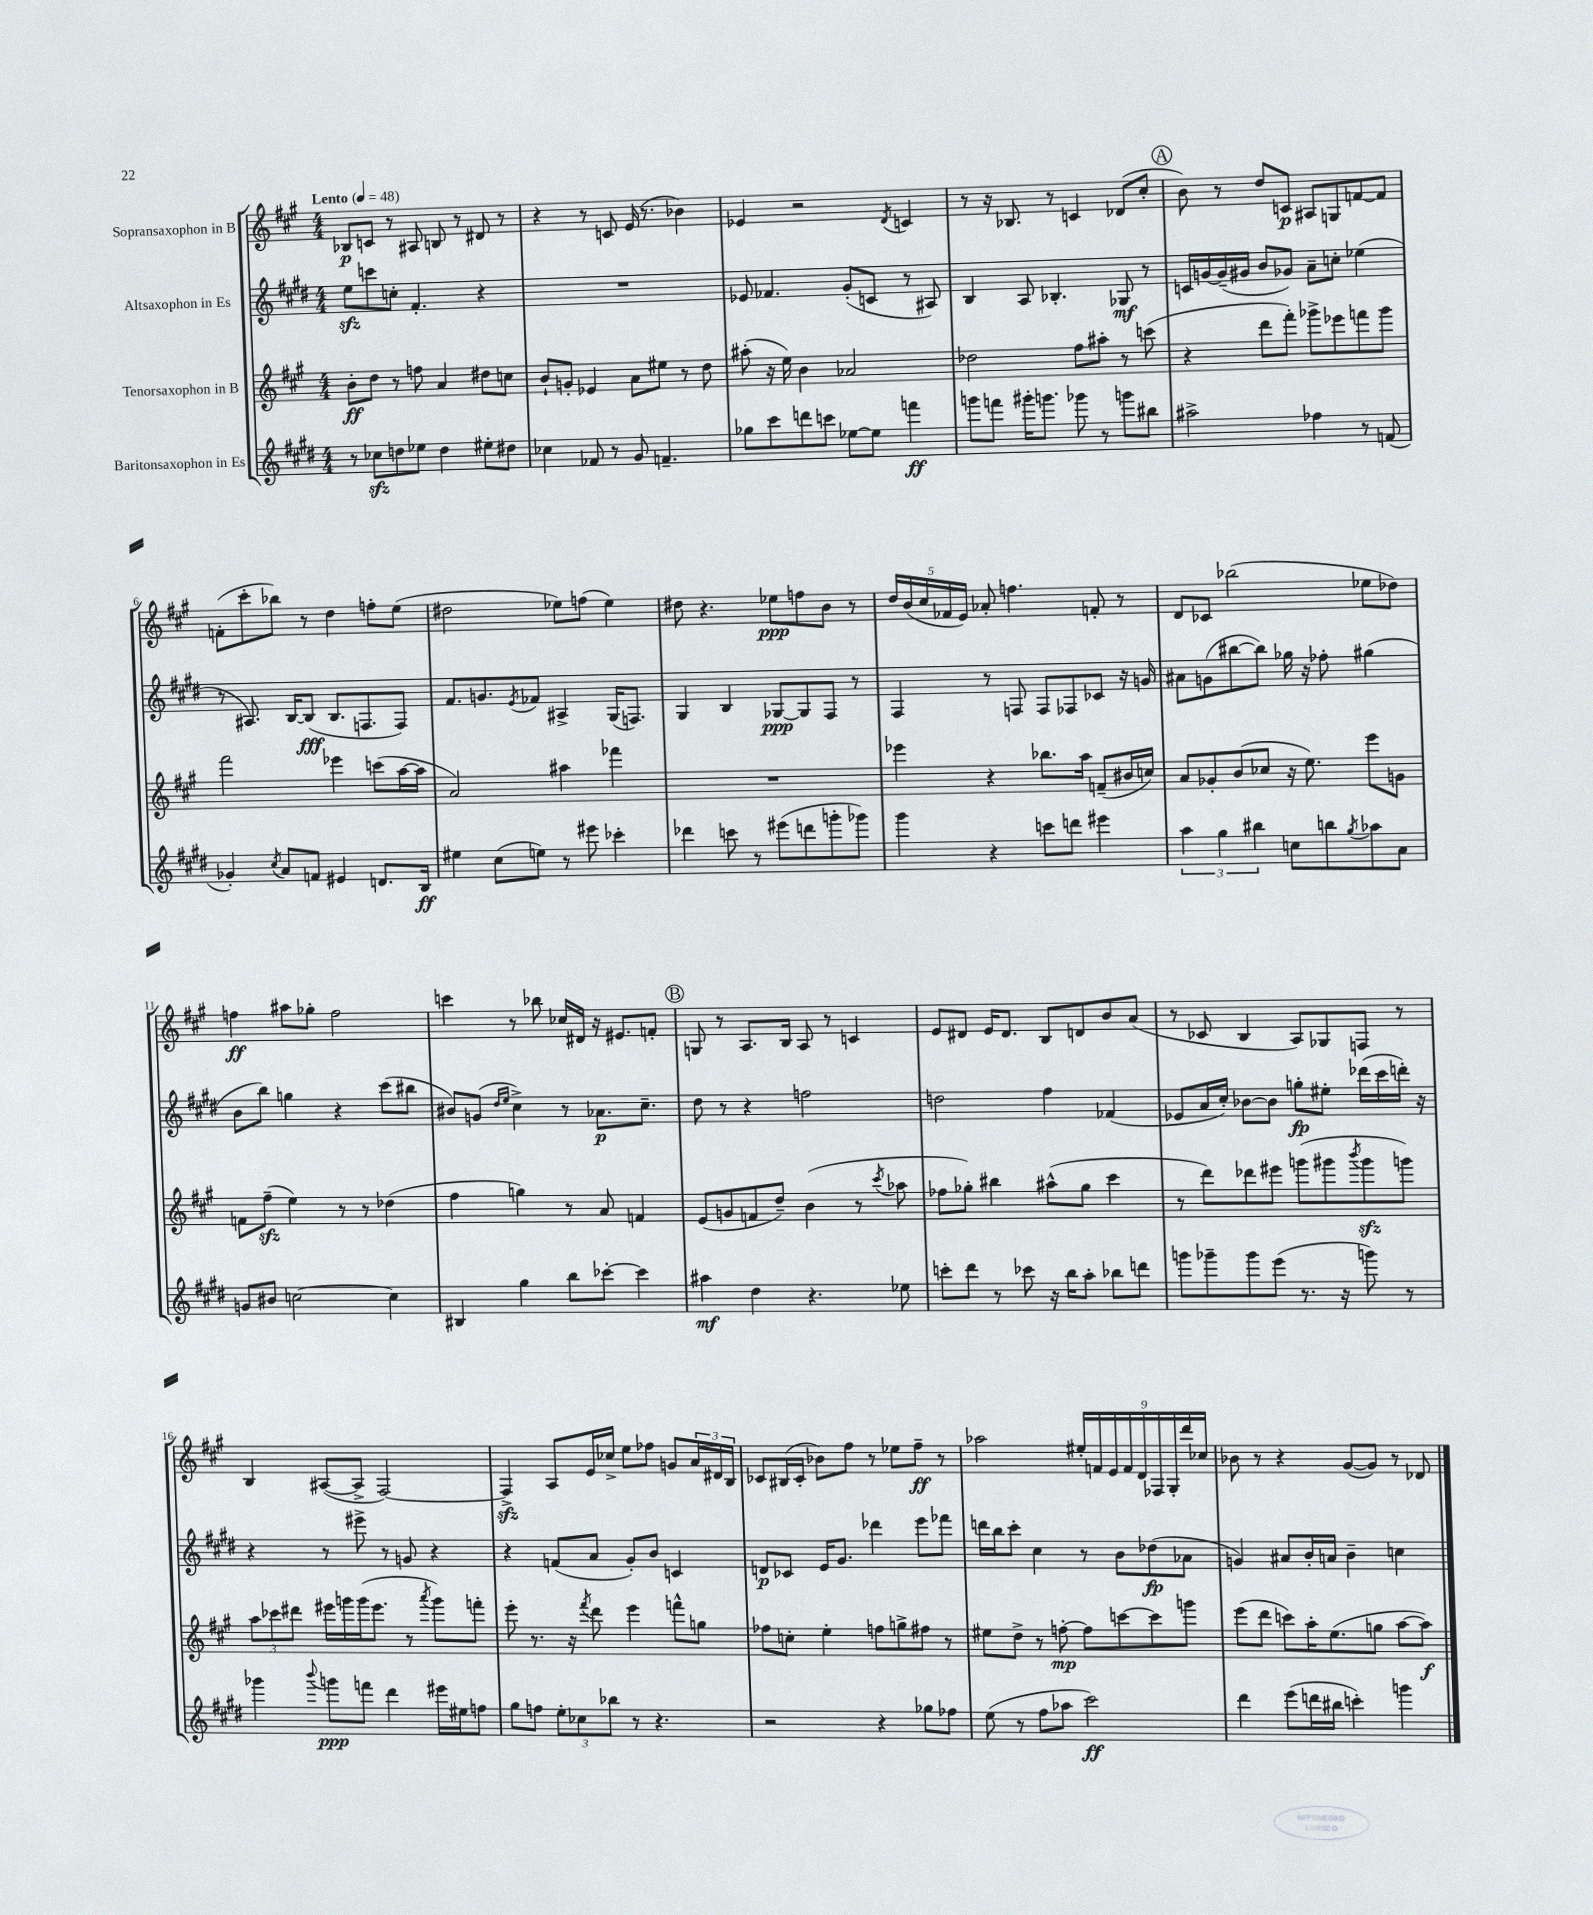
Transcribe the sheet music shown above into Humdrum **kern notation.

**kern	**kern	**kern	**kern
*staff4	*staff3	*staff2	*staff1
*clefG2	*clefG2	*clefG2	*clefG2
*k[f#c#g#d#]	*k[f#c#g#]	*k[f#c#g#d#]	*k[f#c#g#]
*M4/4	*M4/4	*M4/4	*M4/4
*MM48	*MM48	*MM48	*MM48
8r	8b'	8ee	8B-
8cc-	8dd	8ccc	8c
8dd	8r	8cc'	8r
8ee-	8ff	4.f#'	8A#
4dd	4a	.	8B
.	.	.	8r
8ee#'	8dd#	4r	8d#
8dd#	8cc	.	8r
=	=	=	=
4cc-	8b`	1r	4r
.	8g'	.	.
8f-	4e-	.	8r
8r	.	.	8c
8g#	8a	.	(16e
.	.	.	8.r
4.f~	8ee#	.	.
.	8r	.	4b-)
.	8dd	.	.
=	=	=	=
8gg-	(8aa#'	8e-	4e-
8ccc#	16r	4.f-	.
.	16ee)	.	.
8ddd	4b	.	2r
8ccc	.	.	.
[8ee-	2a-	(8g#'	.
8ee-]	.	8c	.
.	.	.	8qd
4fff	.	8r	4c
.	.	8A#)	.
=	=	=	=
8ggg	2dd-	4B	8r
8fff	.	.	16r
.	.	.	8.B-
16ggg#'	.	8A	.
8.ggg	.	.	.
.	.	4.B-'	8r
8ggg-	8ff#	.	4c
8r	8aa#'	.	.
8ggg	8r	8G-	(8d-
8bb#	(8ccc	8r	8cc#'
=	=	=	=
2aa#^	4r	16c	8b)
.	.	[16g	.
.	.	(16g~]	8r
.	.	16g#	.
.	8ddd	8b	8dd
.	8fff#')	8g-)	8c
4ff-	8ggg-^	8a~	8A#
.	8eee-	8cc'	8G
8r	8fff	(4ee-	[8f
(8f	8ggg-	.	8f]
=	=	=	=
4g-')	2fff#	8r	(8f'
.	.	8.A#)	8ccc#'
8qcc#	.	.	.
8a	.	.	8bb-)
.	.	[16B	.
8f	.	(8B]	8r
4e#	4eee-	8.B	4dd
.	.	8.F	.
8.d	(8ccc	.	8ff'
.	[16aa	8F)	(8ee
16B	16aa]	.	.
=	=	=	=
4ee#	2a)	8.f#	2dd#
.	.	8.g	.
(8cc#	.	.	.
.	.	8qe	.
8ee)	.	8f-	.
8r	4aa#	4A#^	8ee-)
8eee#	.	.	(8ff
4ccc-'	4fff-	(16G#	4ee-)
.	.	8.F)	.
=	=	=	=
4ddd-	1r	4G#	8dd#
.	.	.	4.r
8ccc	.	4B	.
8r	.	.	.
(8eee#	.	[8G-	8ee-
8ddd	.	8G-]	8ff
8ggg'	.	8F#	8b
8ggg-)	.	8r	8r
=	=	=	=
4ggg#	4eee-	4F#	20dd
.	.	.	(20b
.	.	.	20cc#
.	.	.	20f-
.	.	.	20e)
4r	4r	8r	8a-'
.	.	8F	4.ff
8ccc	8.bb-	8F	.
8ddd	.	8F-	.
.	16aa	.	.
4eee#	(8f~	8c-	8f'
.	16b#	16r	8r
.	16cc)	16g	.
=	=	=	=
6aa	8a	8a#	8d
.	8g-'	(8g	8c-
6gg#	.	.	.
.	(8b	[8bb#	(2bb-
6bb#	.	.	.
.	8cc-	8bb#])	.
8cc	16r	16gg-	.
.	8.ee)	16r	.
8bb	.	8ff-'	.
8qgg#	.	.	.
8aa-	8eee	(4gg#	8ee-
8a	8g	.	8dd-)
=	=	=	=
8g	8f	8b	4ff
8b#	(8ff#~	8bb)	.
[2cc	4ee)	4gg	8aa#
.	.	.	8gg-'
.	8r	4r	2ff
.	8r	.	.
4cc]	(4dd-	(8ccc#	.
.	.	8bb#	.
=	=	=	=
4B#	4ff#	8b#)	4ccc
.	.	(8g	.
.	.	16qqdd#	.
.	.	16qqee	.
4gg#	4gg)	4cc#^)	8r
.	.	.	8bb-
8bb	8r	8r	16cc-
.	.	.	16d#
[8ccc-'	8a	8.a-	16r
.	.	.	8.e#
4ccc-]	4f	.	.
.	.	8.cc#~	.
.	.	.	8f'
=	=	=	=
4aa#	(8e	8dd#	8G
.	8g	8r	8r
4dd#	8f	4r	8.A
.	8dd~)	.	.
.	.	.	16B
4.r	(4b	2ff	8A
.	.	.	8r
.	8r	.	4c
.	8qccc#	.	.
8ee-	8aa-	.	.
=	=	=	=
8ccc'	8ff-	2dd	8e
8ddd#	8gg-')	.	8d#
8r	4bb#	.	16e
.	.	.	8.d#
8ccc-	.	.	.
16r	(8aa#^^	4ff#	8B
16bb	.	.	.
8aa'	8gg-	.	8d
8bb-	4ccc#	(4f-	8b
8ddd	.	.	(8a
=	=	=	=
8ggg	8r	8e-	8r
8ggg-~	8ddd)	16a	8c-
.	.	16cc#')	.
8ggg-	8ddd-	[8b-	4B
(8eee	8eee#	8b-]	.
8.r	(8ggg	8gg'	8A)
.	8ggg#	8ee#'	8G-
16r	.	.	.
.	8qbbb	.	.
8ggg)	8ggg#	(16ddd-	8F
.	.	16ccc#	.
8r	8ggg)	16ddd')	8r
.	.	16r	.
=	=	=	=
4ggg-	12aa	4r	4B
.	12ccc-	.	.
.	12ddd#	.	.
8qqbbb	.	.	.
8ggg	16eee#	8r	([8A#
.	16ggg	.	.
8fff	(16ggg	8eee#^	8A#^]
.	8.eee#	.	.
4ddd#	.	8r	[2F#)
.	8r	8g	.
.	8qaaa	.	.
16eee#	8ggg)	4r	.
16ee#	.	.	.
8ff	8fff'	.	.
=	=	=	=
8gg#	8eee'	4r	4F#^]
8ff	8.r	.	.
12ee'	.	(8f	8A
.	16r	.	.
12cc-	.	.	.
.	8qfff#	.	.
.	8ddd	8a	16e
12bb-	.	.	.
.	.	.	16cc-^
8r	4eee	8g#')	8ee
4.r	.	8b	8ff-
.	8fff^^	4c	8g
.	8gg	.	24a
.	.	.	24d#
.	.	.	24B
=	=	=	=
2r	8ff-	8d	8c-
.	8cc'	8c-	(16B#
.	.	.	16c-'
.	4ee'	16e	8b-)
.	.	8.g#	.
.	.	.	8ff#
4r	8ff	4ddd-	8r
.	8gg^	.	8ee-
8gg-	8ff#	8eee	8ff#~
8ff-	8r	8fff-	8r
=	=	=	=
(8ee	8ee#	16ddd	2aa-
.	.	16bb	.
8r	8dd^	8ccc#'	.
8ff#	8r	4cc#	.
8aa-	[8ff'	.	.
2ccc#)	8ff]	8r	18ee#'
.	.	.	18f
.	.	.	18e
.	[8ccc	8b	.
.	.	.	18f
.	.	.	18d
.	8ccc]	(8dd-	.
.	.	.	18F-
.	.	.	18G#'
.	8ggg	8a-	.
.	.	.	18ddd
.	.	.	18cc-
=	=	=	=
4ddd#	(8eee	4g)	8b-
.	8ddd	.	8r
(8eee	8ccc)	8a#	4r
16ddd	16aa'	16b'	.
16bb#	(8.ee	16a	.
4ccc')	.	4b~	([8g#
.	8gg	.	8g#])
4ggg	[8aa	4cc	8r
.	8aa])	.	8d-
==	==	==	==
*-	*-	*-	*-
